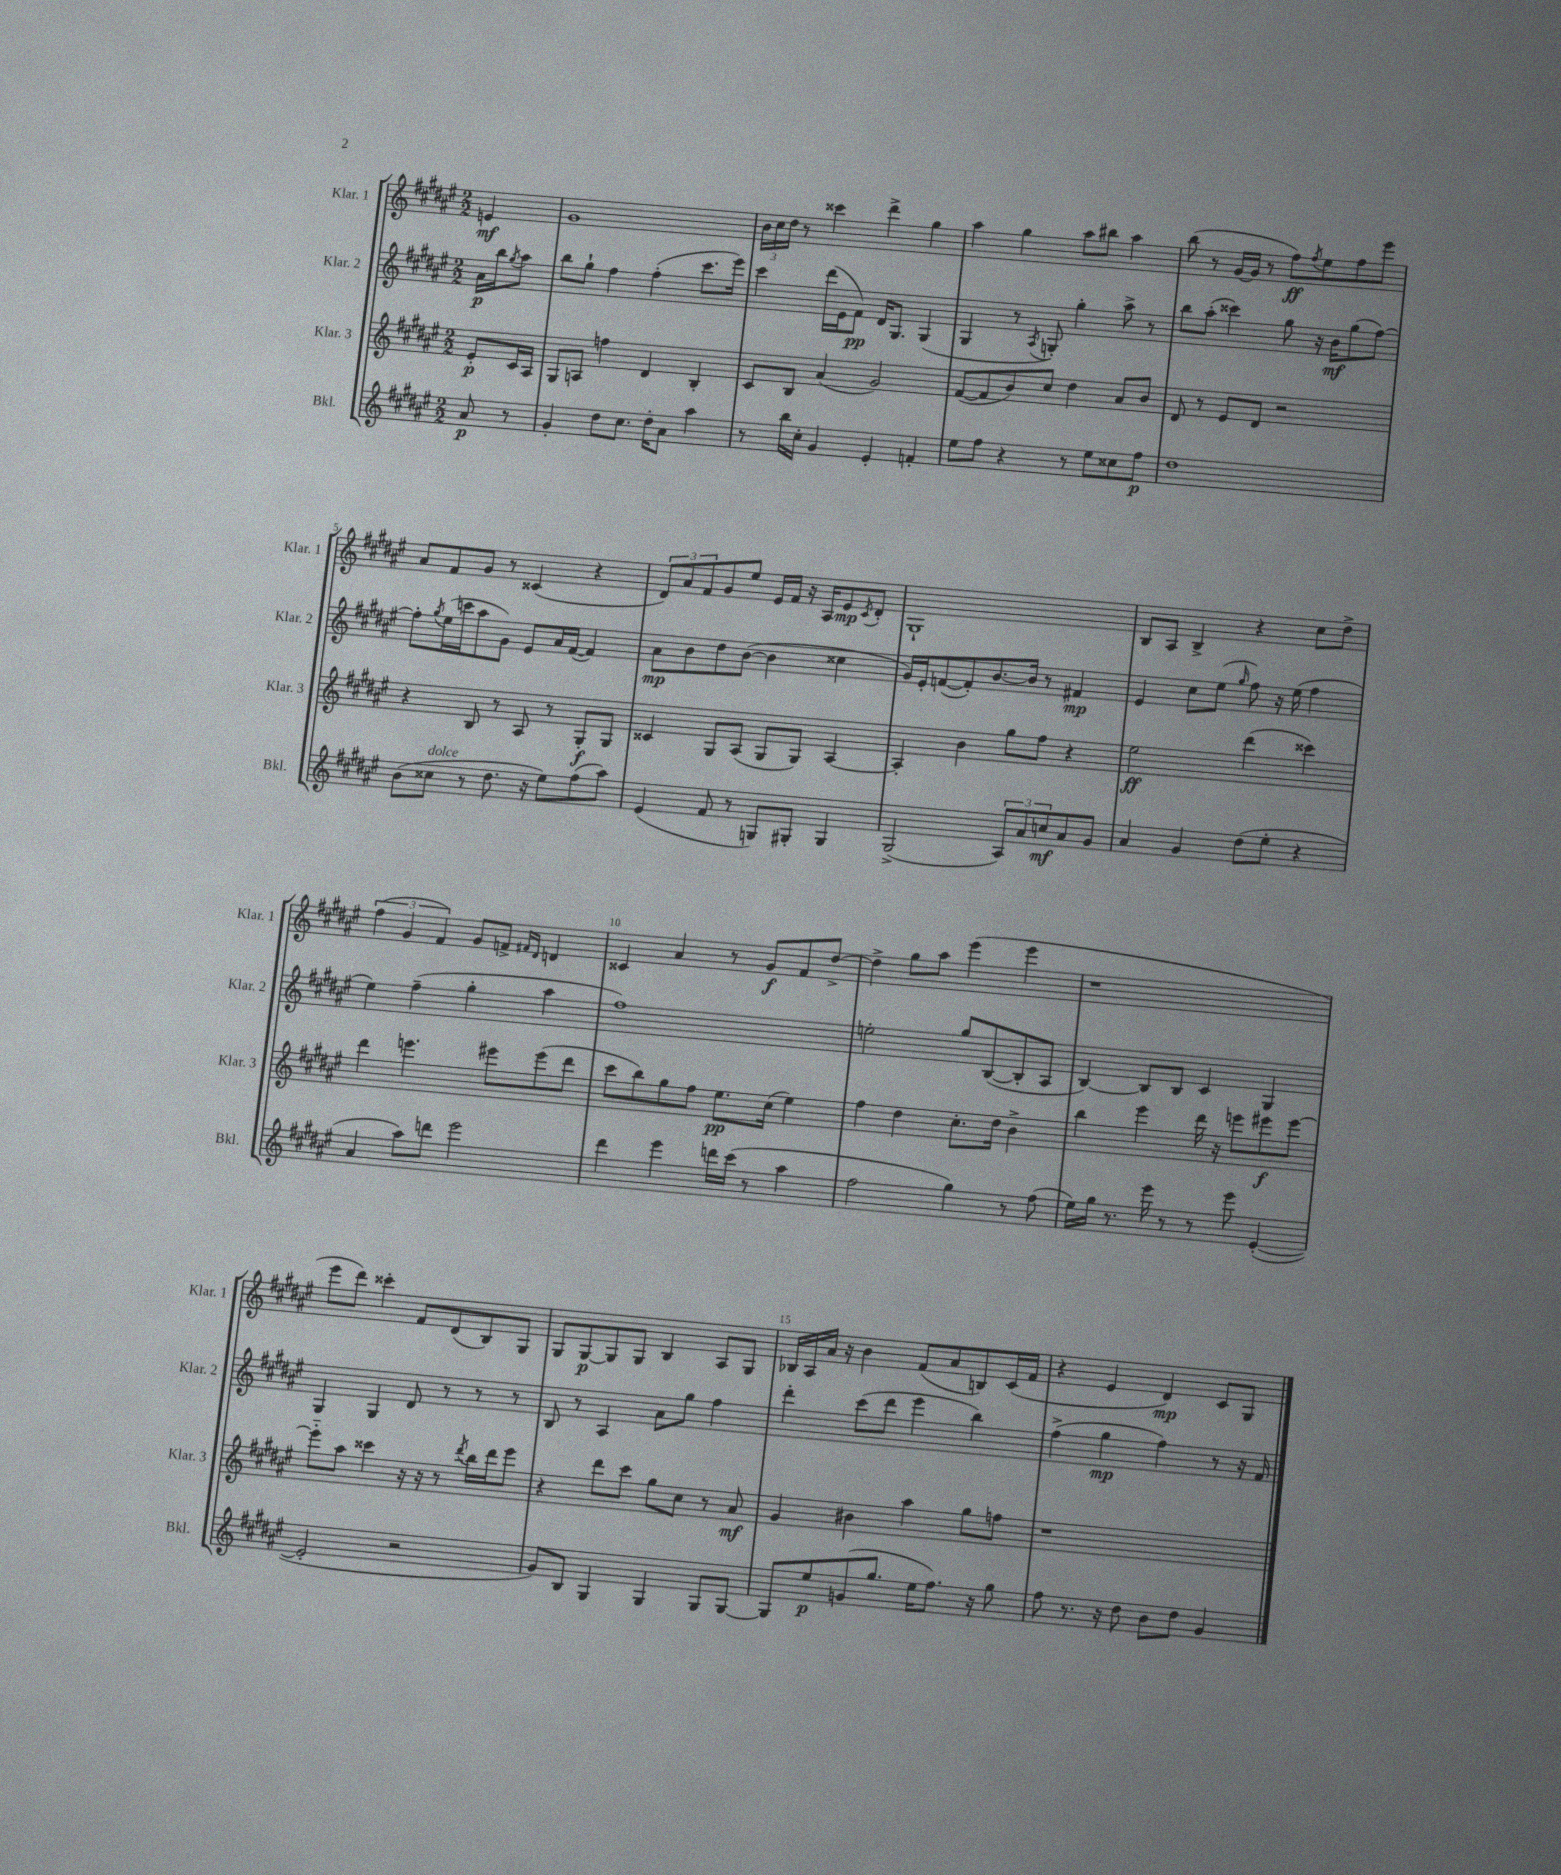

**kern	**dynam	**kern	**dynam	**kern	**dynam	**kern	**dynam
*part4	*part4	*part3	*part3	*part2	*part2	*part1	*part1
*staff4	*staff4	*staff3	*staff3	*staff2	*staff2	*staff1	*staff1
*I"Bkl.	*	*I"Klar. 3	*	*I"Klar. 2	*	*I"Klar. 1	*
*I'Bkl.	*	*I'Klar. 3	*	*I'Klar. 2	*	*I'Klar. 1	*
*clefG2	*	*clefG2	*	*clefG2	*	*clefG2	*
*k[f#c#g#d#a#e#]	*	*k[f#c#g#d#a#e#]	*	*k[f#c#g#d#a#e#]	*	*k[f#c#g#d#a#e#]	*
*M2/2	*	*M2/2	*	*M2/2	*	*M2/2	*
=	=	=	=	=	=	=	=
8a#/	p	8e#'/L	p	16a#\LL	p	4en/	mf
.	.	.	.	16bb\J	.	.	.
.	.	.	.	8qgg#/	.	.	.
8r	.	16c#/L	.	8aa#\J	.	.	.
.	.	16A#/JJ	.	.	.	.	.
=1	=1	=1	=1	=1	=1	=1	=1
4g#'/	.	8G#/L	.	8bb\L	.	1g#	.
.	.	8An/J	.	8gg#`\J	.	.	.
8dd#\L	.	4ffn\	.	4ff#\	.	.	.
8.cc#\J	.	.	.	.	.	.	.
.	.	4d#/	.	(4ff#'\	.	.	.
16dd#'\KL	.	.	.	.	.	.	.
8a#\J	.	.	.	.	.	.	.
4aa#\	.	4B'/	.	8.ccc#\L	.	.	.
.	.	.	.	16eee#\Jk)	.	.	.
=2	=2	=2	=2	=2	=2	=2	=2
8r	.	8c#/L	.	4ccc#\	.	24b\LL	.
.	.	.	.	.	.	24cc#\	.
.	.	.	.	.	.	24dd#\JJ	.
16bb\LL	.	8B/J	.	.	.	8r	.
16cc#'\JJ	.	.	.	.	.	.	.
4g#/	.	(4a#/	.	(16ddd#\LL	.	4ccc##X\	.
.	.	.	.	16e#\J	.	.	.
.	.	.	.	8f#\J)	pp	.	.
4e#'/	.	2g#/)	.	16d#/KL	.	4ddd#^\	.
.	.	.	.	8.G#/J	.	.	.
4fn'/	.	.	.	(4G#/	.	4gg#\	.
=3	=3	=3	=3	=3	=3	=3	=3
8ee#\L	.	([8f#/L	.	4G#/	.	4aa#\	.
8ff#\J	.	8f#/]	.	.	.	.	.
4r	.	8b/)	.	8r	.	4gg#\	.
.	.	.	.	8qA#/	.	.	.
.	.	8cc#/J	.	8Gn'/)	.	.	.
8r	.	4dd#\	.	4gg#'\	.	8aa#\L	.
8ee#\L	.	.	.	.	.	8bb#X\J	.
8cc##X\	.	8a#/L	.	8aa#^\	.	4aa#\	.
8ff#\J	p	8b/J	.	8r	.	.	.
=4	=4	=4	=4	=4	=4	=4	=4
1dd#	.	8d#/	.	8bb\L	.	(8bb\	.
.	.	8r	.	(8aa#'\J	.	8r	.
.	.	8e#/L	.	4ccc##X\)	.	[16g#/LL	.
.	.	.	.	.	.	16g#/JJ]	.
.	.	8d#/J	.	.	.	8r	.
.	.	2r	.	8gg#\	.	8ff#\L)	ff
.	.	.	.	.	.	8qff#/	.
.	.	.	.	16r	.	8ee#\	.
.	.	.	.	16b\KL	mf	.	.
.	.	.	.	(8gg#\	.	8ff#\	.
.	.	.	.	[8ff#\J)	.	8eee#\J	.
!!LO:LB:g=z
=5	=5	=5	=5	=5	=5	=5	=5
(8b\L	.	4r	.	8ff#'\L]	.	8a#/L	.
.	.	.	.	8qgg#/	.	.	.
!LO:TX:a:i:t=dolce	!	!	!	!	!	!	!
8cc##X\J	.	.	.	(16ee#\L	.	8f#/	.
.	.	.	.	16cccn\J	.	.	.
8r	.	8B/	.	8aa#\	.	8g#/J	.
8.dd#\	.	8r	.	8g#\J)	.	8r	.
.	.	8A#/	.	8e#/L	.	(4c##X/	.
16r	.	.	.	.	.	.	.
8ee#\L)	.	8r	.	16a#/L	.	.	.
.	.	.	.	([16f#/JJ	.	.	.
(8ff#\	.	8G#'/L	f	4f#/])	.	4r	.
8aa#\J)	.	8G#/J	.	.	.	.	.
=6	=6	=6	=6	=6	=6	=6	=6
(4e#/	.	4c##X/	.	8a#\L	mp	12d#/L)	.
.	.	.	.	.	.	12a#/	.
.	.	.	.	8b\	.	.	.
.	.	.	.	.	.	12f#/	.
8f#/	.	8G#/L	.	8dd#\	.	8g#/	.
8r	.	(8A#/J	.	([8b\J	.	8ee#/J	.
8Gn/L)	.	8G#/L	.	4b\]	.	16e#/LL	.
.	.	.	.	.	.	16f#/JJ	.
8G#X'/J	.	8G#/J)	.	.	.	16r	.
.	.	.	.	.	.	16A#/KL	.
4G#/	.	[4A#/	.	4cc##X\	.	8e#/	mp
.	.	.	.	.	.	8qc#/	.
.	.	.	.	.	.	8d#'/J	.
=7	=7	=7	=7	=7	=7	=7	=7
(2G#^/	.	4A#'/]	.	16g#/LL)	.	1G#`	.
.	.	.	.	16e#'/J	.	.	.
.	.	.	.	([8fn/	.	.	.
.	.	4b\	.	8f'/])	.	.	.
.	.	.	.	[8.b/	.	.	.
12A#/L)	.	8gg#\L	.	.	.	.	.
.	.	.	.	16b/Jk]	.	.	.
12a#/	.	.	.	.	.	.	.
.	.	8ff#\J	.	8r	.	.	.
12ccn/	mf	.	.	.	.	.	.
8a#/	.	4r	.	4f#X/	mp	.	.
8g#/J	.	.	.	.	.	.	.
=8	=8	=8	=8	=8	=8	=8	=8
4a#/	.	2ee#\	ff	4e#/	.	8B/L	.
.	.	.	.	.	.	8A#/J	.
4g#/	.	.	.	8cc#\L	.	4B^/	.
.	.	.	.	(8ee#\J	.	.	.
.	.	.	.	16qqgg#/	.	.	.
(8dd#\L	.	(4ddd#\	.	8ff#\)	.	4r	.
8ee#'\J	.	.	.	16r	.	.	.
.	.	.	.	(16ee#\	.	.	.
4r	.	4ccc##X\)	.	4ff#\	.	8cc#\L	.
.	.	.	.	.	.	8dd#^\J	.
!!LO:LB:g=z
=9	=9	=9	=9	=9	=9	=9	=9
4a#/	.	4ddd#\	.	4ee#\)	.	(6ff#\	.
.	.	.	.	.	.	6g#/	.
8aa#\L)	.	4.eeen\	.	(4ff#~\	.	.	.
.	.	.	.	.	.	6f#/)	.
8dddn\J	.	.	.	.	.	.	.
2eee#\	.	.	.	4gg#'\	.	8g#/L	.
.	.	8eee#X\L	.	.	.	8fn^/J	.
.	.	.	.	.	.	16qqf#X/LL	.
.	.	.	.	.	.	16qqd#/JJ	.
.	.	(8eee#\	.	4aa#\	.	4dn/	.
.	.	8ddd#\J	.	.	.	.	.
=10	=10	=10	=10	=10	=10	=10	=10
4ddd#\	.	8ccc#\L	.	1ff#)	.	4c##X/	.
.	.	8bb\)	.	.	.	.	.
4eee#\	.	8gg#\	.	.	.	4a#/	.
.	.	8ff#\J	.	.	.	.	.
16dddn\LL	.	8.ee#\L	pp	.	.	8r	.
(16ccc#\JJ	.	.	.	.	.	.	.
8r	.	.	.	.	.	8g#/L	f
.	.	(16cc#\Jk	.	.	.	.	.
4aa#\	.	4ee#\)	.	.	.	8f#/	.
.	.	.	.	.	.	[8dd#^/J	.
=11	=11	=11	=11	=11	=11	=11	=11
2ff#\	.	4ff#\	.	2een'\	.	4dd#^\]	.
.	.	4dd#\	.	.	.	8gg#\L	.
.	.	.	.	.	.	8aa#\J	.
4gg#\)	.	8.cc#'\L	.	8gg#/L	.	(4eee#\	.
.	.	.	.	([8B/	.	.	.
.	.	16dd#\Jk	.	.	.	.	.
8r	.	4b^\	.	8B'/]	.	4eee#\	.
(8ff#\	.	.	.	8A#/J	.	.	.
=12	=12	=12	=12	=12	=12	=12	=12
16ee#\LL)	.	4bb\	.	[4B/)	.	1r	.
16gg#\JJ	.	.	.	.	.	.	.
8.r	.	.	.	.	.	.	.
.	.	4eee#\	.	8B/L]	.	.	.
16eee#\	.	.	.	.	.	.	.
8r	.	.	.	8B/J	.	.	.
8r	.	16ddd#\	.	4c#/	.	.	.
.	.	16r	.	.	.	.	.
8eee#\	.	8eeen\L	.	.	.	.	.
([4e#'/	.	8eee#X\	f	4G#/	.	.	.
.	.	[8eee#\J	.	.	.	.	.
!!LO:LB:g=z
=13	=13	=13	=13	=13	=13	=13	=13
2e#'/]	.	8eee#\L]	.	4G#/	.	8eee#\L	.
.	.	8aa#\J	.	.	.	8ddd#\J)	.
.	.	4ccc##X\	.	4G#/	.	4ccc##X'\	.
2r	.	16r	.	8d#/	.	8f#/L	.
.	.	16r	.	.	.	.	.
.	.	8r	.	8r	.	(8d#/	.
.	.	8qddd#/	.	.	.	.	.
.	.	16bb\LL	.	8r	.	8B/)	.
.	.	16ddd#\J	.	.	.	.	.
.	.	8eee#\J	.	8r	.	8G#/J	.
=14	=14	=14	=14	=14	=14	=14	=14
8g#/L)	.	4r	.	8B/	.	8G#/L	.
8B/J	.	.	.	8r	.	[8G#/	p
4G#/	.	8ddd#\L	.	4A#/	.	8G#/]	.
.	.	8ccc#\J	.	.	.	8G#/J	.
4G#/	.	8gg#\L	.	8a#\L	.	4B/	.
.	.	8cc#\J	.	8gg#\J	.	.	.
8G#/L	.	8r	.	4ff#\	.	8A#/L	.
[8G#/J	.	8a#/	mf	.	.	8G#/J	.
=15	=15	=15	=15	=15	=15	=15	=15
8G#/L]	.	4g#/	.	4ddd#'\	.	16B-X/LL	.
.	.	.	.	.	.	16A#/	.
8ee#/	p	.	.	.	.	16a#/JJ	.
.	.	.	.	.	.	16r	.
(8gn/	.	4b#X\	.	(8ccc#\L	.	4b\	.
8.gg#/J	.	.	.	8ddd#\J	.	.	.
.	.	4aa#\	.	4eee#\	.	(8f#/L	.
16ee#\KL	.	.	.	.	.	.	.
8.ff#\J)	.	.	.	.	.	8a#/	.
.	.	8gg#\L	.	4bb\)	.	8Bn/)	.
16r	.	.	.	.	.	.	.
8gg#\	.	8ffn\J	.	.	.	(16c#/L	.
.	.	.	.	.	.	16f#/JJ	.
=16	=16	=16	=16	=16	=16	=16	=16
8ff#\	.	1r	.	(4ff#^\	.	4r	.
8.r	.	.	.	.	.	.	.
.	.	.	.	4gg#\	mp	4e#/	.
16r	.	.	.	.	.	.	.
8dd#\	.	.	.	.	.	.	.
8b\L	.	.	.	4ff#\)	.	4d#/)	mp
8dd#\J	.	.	.	.	.	.	.
4g#/	.	.	.	8r	.	8c#/L	.
.	.	.	.	16r	.	8G#/J	.
.	.	.	.	16f#/	.	.	.
==	==	==	==	==	==	==	==
*-	*-	*-	*-	*-	*-	*-	*-
